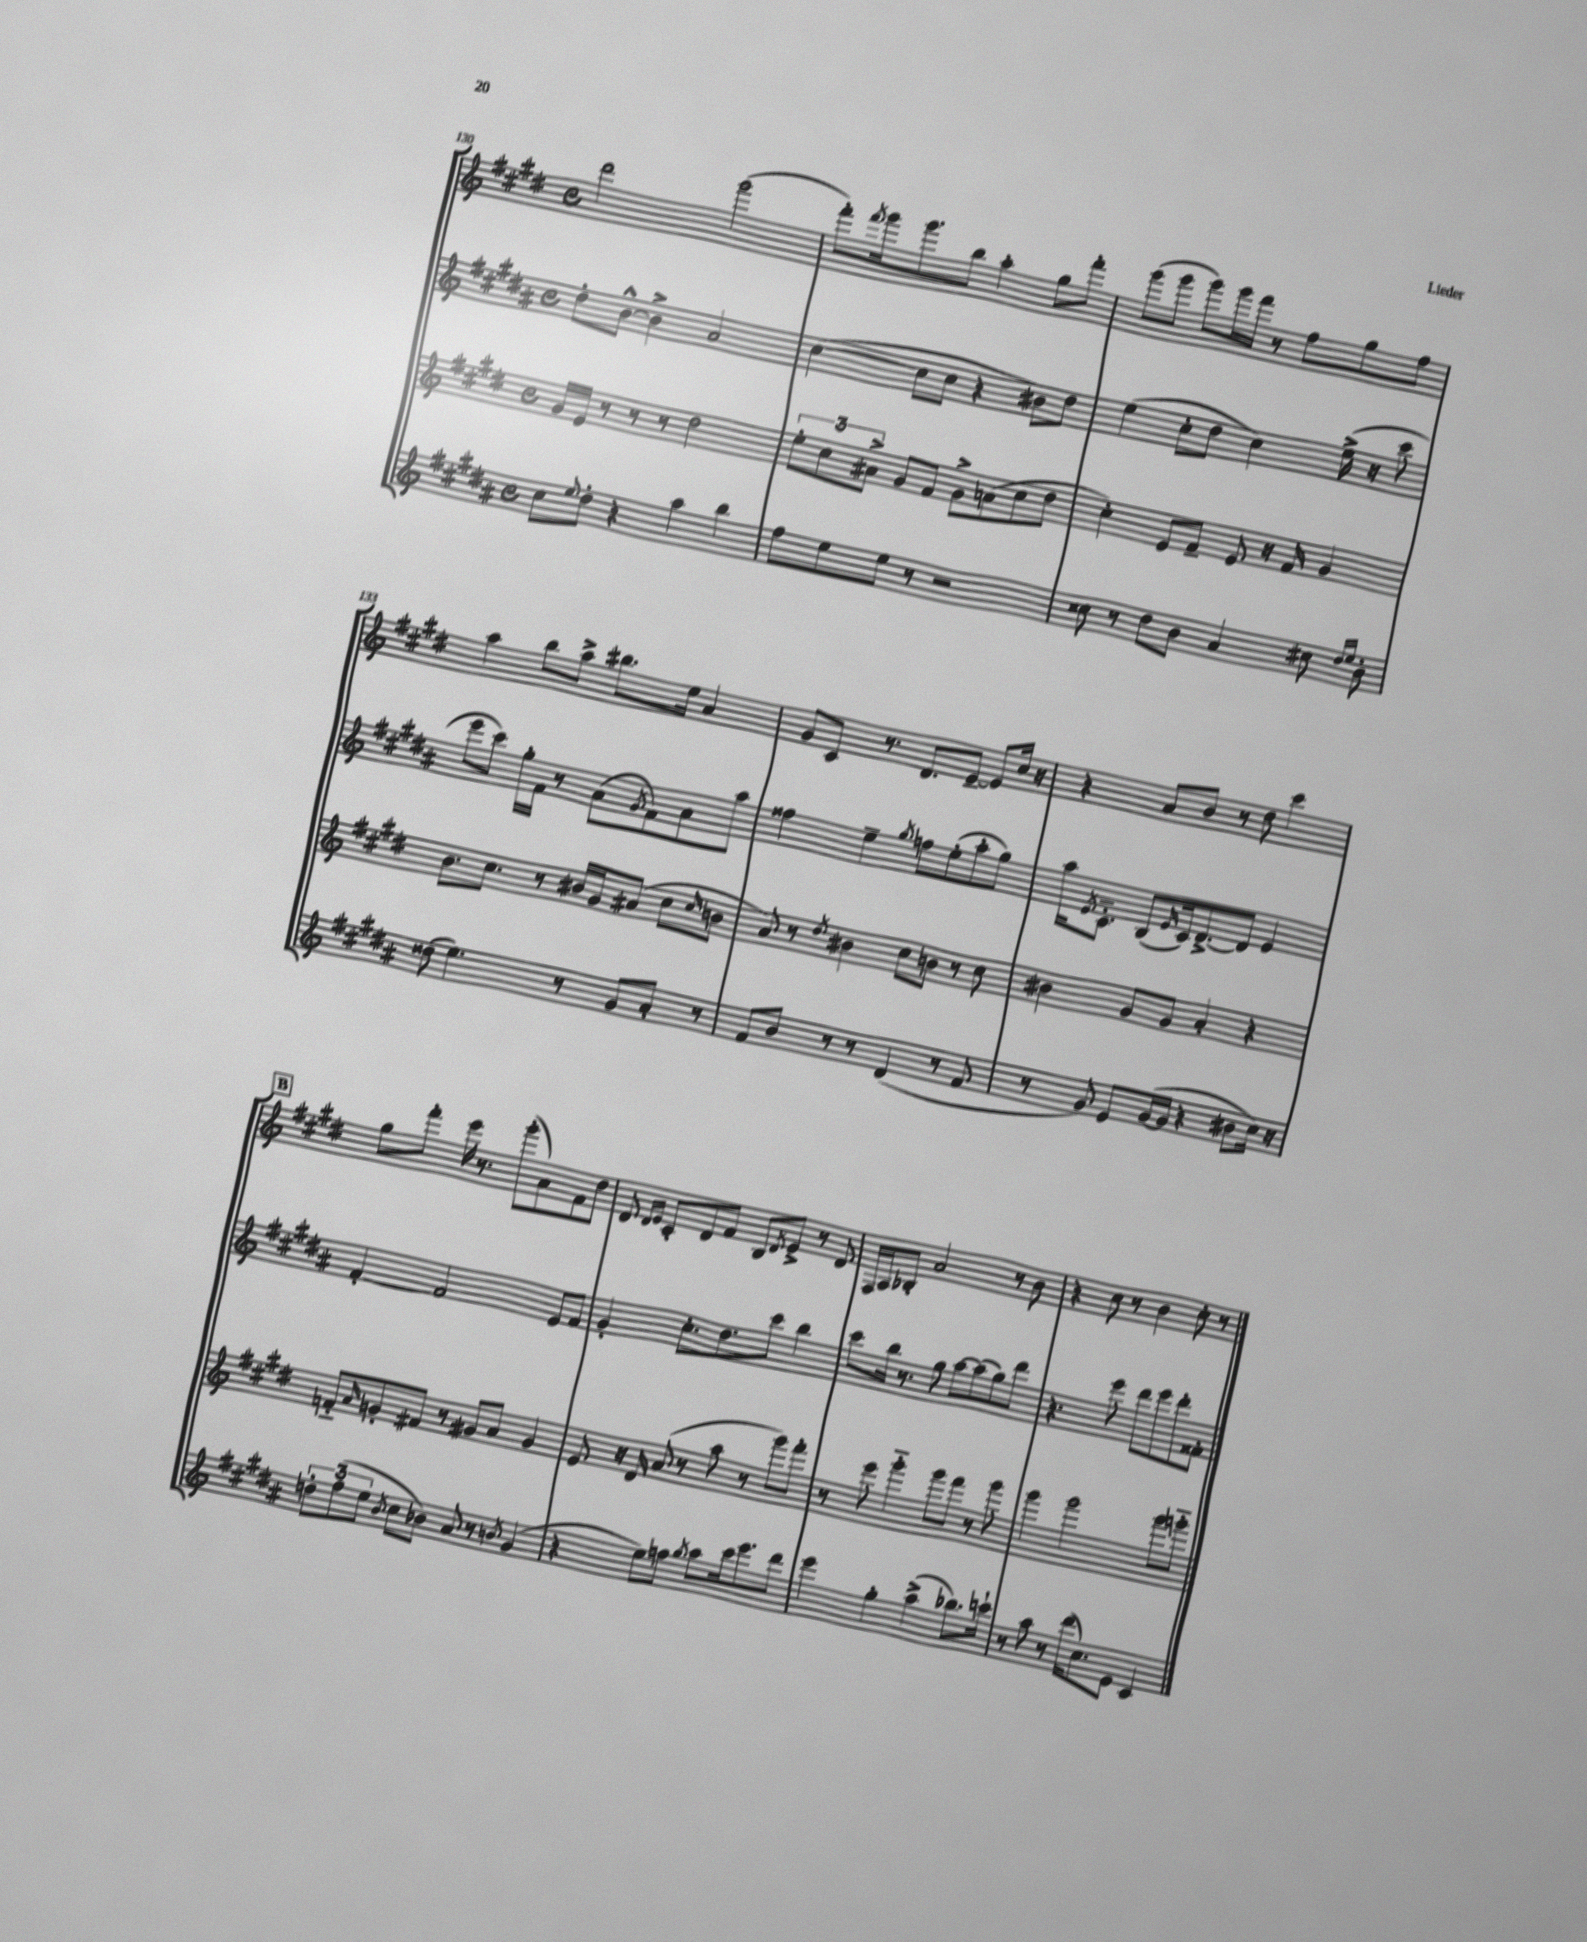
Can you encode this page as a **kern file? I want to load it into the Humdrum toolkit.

**kern	**kern	**kern	**kern
*part4	*part3	*part2	*part1
*staff4	*staff3	*staff2	*staff1
*clefG2	*clefG2	*clefG2	*clefG2
*k[f#c#g#d#a#]	*k[f#c#g#d#]	*k[f#c#g#d#a#]	*k[f#c#g#d#]
*M4/4	*M4/4	*M4/4	*M4/4
*met(c)	*met(c)	*met(c)	*met(c)
=130	=130	=130	=130
8cc#\L	16g#/LL	8dd#'\L	2ddd#\
.	16e/JJ	.	.
8qqee/	.	.	.
8dd#'\J	8r	[8b^^\J	.
4r	8r	4b^\]	.
.	8r	.	.
4aa#\	2dd#\	2a#/	(2ggg#\
4bb\	.	.	.
=131	=131	=131	=131
8ff#\L	12ee'\L	([4cc#\	8fff#'\L)
.	12cc#\	.	.
.	.	.	8qfff#/
8ee\	.	.	16ggg#\k
.	12a#X^\J	.	.
.	.	.	8.ggg#\
8ee\J	8g#/L	8cc#\L]	.
8r	8f#/J	8cc#\J	8bb\J
2r	8g#^\L	4r	4aa'\
.	(8an\	.	.
.	8cc#\	8b#X\L)	8gg#\L
.	8dd#\J	8dd#\J	8fff#'\J
=132	=132	=132	=132
8cc##X\	4cc#'\)	(4ee\	(8ggg#\L
8r	.	.	8ggg#\J
8dd#\L	8e/L	8cc#'\L	8ggg#\L)
8b\J	8f#~/J	8dd#\J	16ggg#\L
.	.	.	16fff#\JJ
4a#/	8e/	4cc#\)	8r
.	16r	.	8ff#\L
.	16f#/	.	.
8cc#X\	4g#/	(16ee^\	8gg#\
.	.	16r	.
16qqdd#/LL	.	.	.
16qqee/JJ	.	.	.
8b'\	.	8ccc#\	8ff#\J
!!LO:LB:g=z
=133	=133	=133	=133
(8dd##X\	8.b\L	8eee\L	4aa\
4.ee\)	.	8ccc#\J)	.
.	8.cc#\J	.	.
.	.	16gg#'\LL	8bb\L
.	.	16f#\JJ	.
.	8r	8r	8aa^\J
8r	16b#X/LL	(8a#\L	8.bb#X\L
.	16g#/J	.	.
.	.	8qg#/	.
8g#/L	(8a#X/J	8f#\)	.
.	.	.	16ee\Jk
8a#'/J	8cc#\L	8a#\	4a/
.	16qqcc#/	.	.
8r	8bn\J	8aa#\J	.
=134	=134	=134	=134
8f#/L	8a/)	4ff##X\	8g#/L
8b/J	8r	.	8c#/J
.	8qdd#/	.	.
8r	4b#X\	4ee~\	8.r
8r	.	.	.
.	.	.	8.d#/L
.	.	8qgg#/	.
(4d#/	8cc#\L	8ffn\L	.
.	8bn\J	(8ee'\	[8e~/J
8r	8r	8aa#'\	8e/L]
8f#/	8cc#\	8gg#\J)	16cc#/Jk
.	.	.	16r
=135	=135	=135	=135
8r	4b#X\	16aa#\KL	4r
.	.	8qe/	.
.	.	8.c#\J	.
8g#/)	.	.	.
8e/L	8g#/L	(8B/L	8a/L
.	.	16qqe/	.
([16g#/L	8g#/J	16c#/k)	8b/J
16g#/JJ]	.	[8.d#^/	.
4r	4a'/	.	8r
.	.	8d#/J]	8dd#\
8b#X\L	4r	4e/	4ccc#\
16cc#\Jk)	.	.	.
16r	.	.	.
!!LO:LB:g=z
!!LO:REH:place=s1:t=B
=136	=136	=136	=136
12ddn'\L	8fn/L	[4f#'/	8gg#\L
(12ff#\	.	.	.
.	16qqa/	.	.
.	8gn'/	.	8fff#'\J
12ee\J	.	.	.
8qb/	.	.	.
8cc#\L	8f#X/J	2f#/]	16eee\
.	.	.	8.r
8b-X\J)	8r	.	.
8a#/	8g#X/L	.	(8ggg#'\L
8r	8a/J	.	8a\)
8qbn/	.	.	.
(4g#/	4g#/	8e/L	8f#\
.	.	8f#/J	8dd#\J
=137	=137	=137	=137
4r	8e/	4g#'/	8d#/
.	.	.	16qqd#/LL
.	.	.	16qqe/JJ
.	16r	.	8c#'/L
.	16d#/	.	.
8ee\L)	(8a/	8.cc#'\L	8d#/
8ffn\J	8r	.	8f#/J
.	.	8.dd#\	.
8qgg#/	.	.	.
8aa#\L	8aa\	.	8B/L
.	.	.	8qd#/
16ccc#\k	8r	8ccc#\J	8e^/J
8.eee\	.	.	.
.	8ggg#\L)	4bb\	8r
8ddd#\J	8fff#'\J	.	8d#/
=138	=138	=138	=138
4eee\	8r	8ccc#\L	16F#/LL
.	.	.	16A/J
.	8eee\	16bb\Jk	8B-X'/J
.	.	8.r	.
4gg#'\	4ggg#\	.	2a/
.	.	8gg#\	.
(4aa#^\	8ggg#\L	[8aa#\L	.
.	8fff#\J	(8aa#\]	.
8.bb-X\L)	8r	8gg#\)	8r
.	8ggg#\	8ddd#\J	8b\
16cccn`\Jk	.	.	.
=139	=139	=139	=139
8r	4ggg#\	4.r	4r
8aa#\	.	.	.
8r	2ggg#\	.	8cc#\
(16ddd#\KL	.	8eee\	8r
8.cc#\)	.	.	.
.	.	8ddd#\L	4b\
8e\J	.	8eee\	.
4c#/	8ggg#\L	8ddd#'\	8cc#'\
.	8gggn\J	8f##X'\J	8r
==	==	==	==
*-	*-	*-	*-
